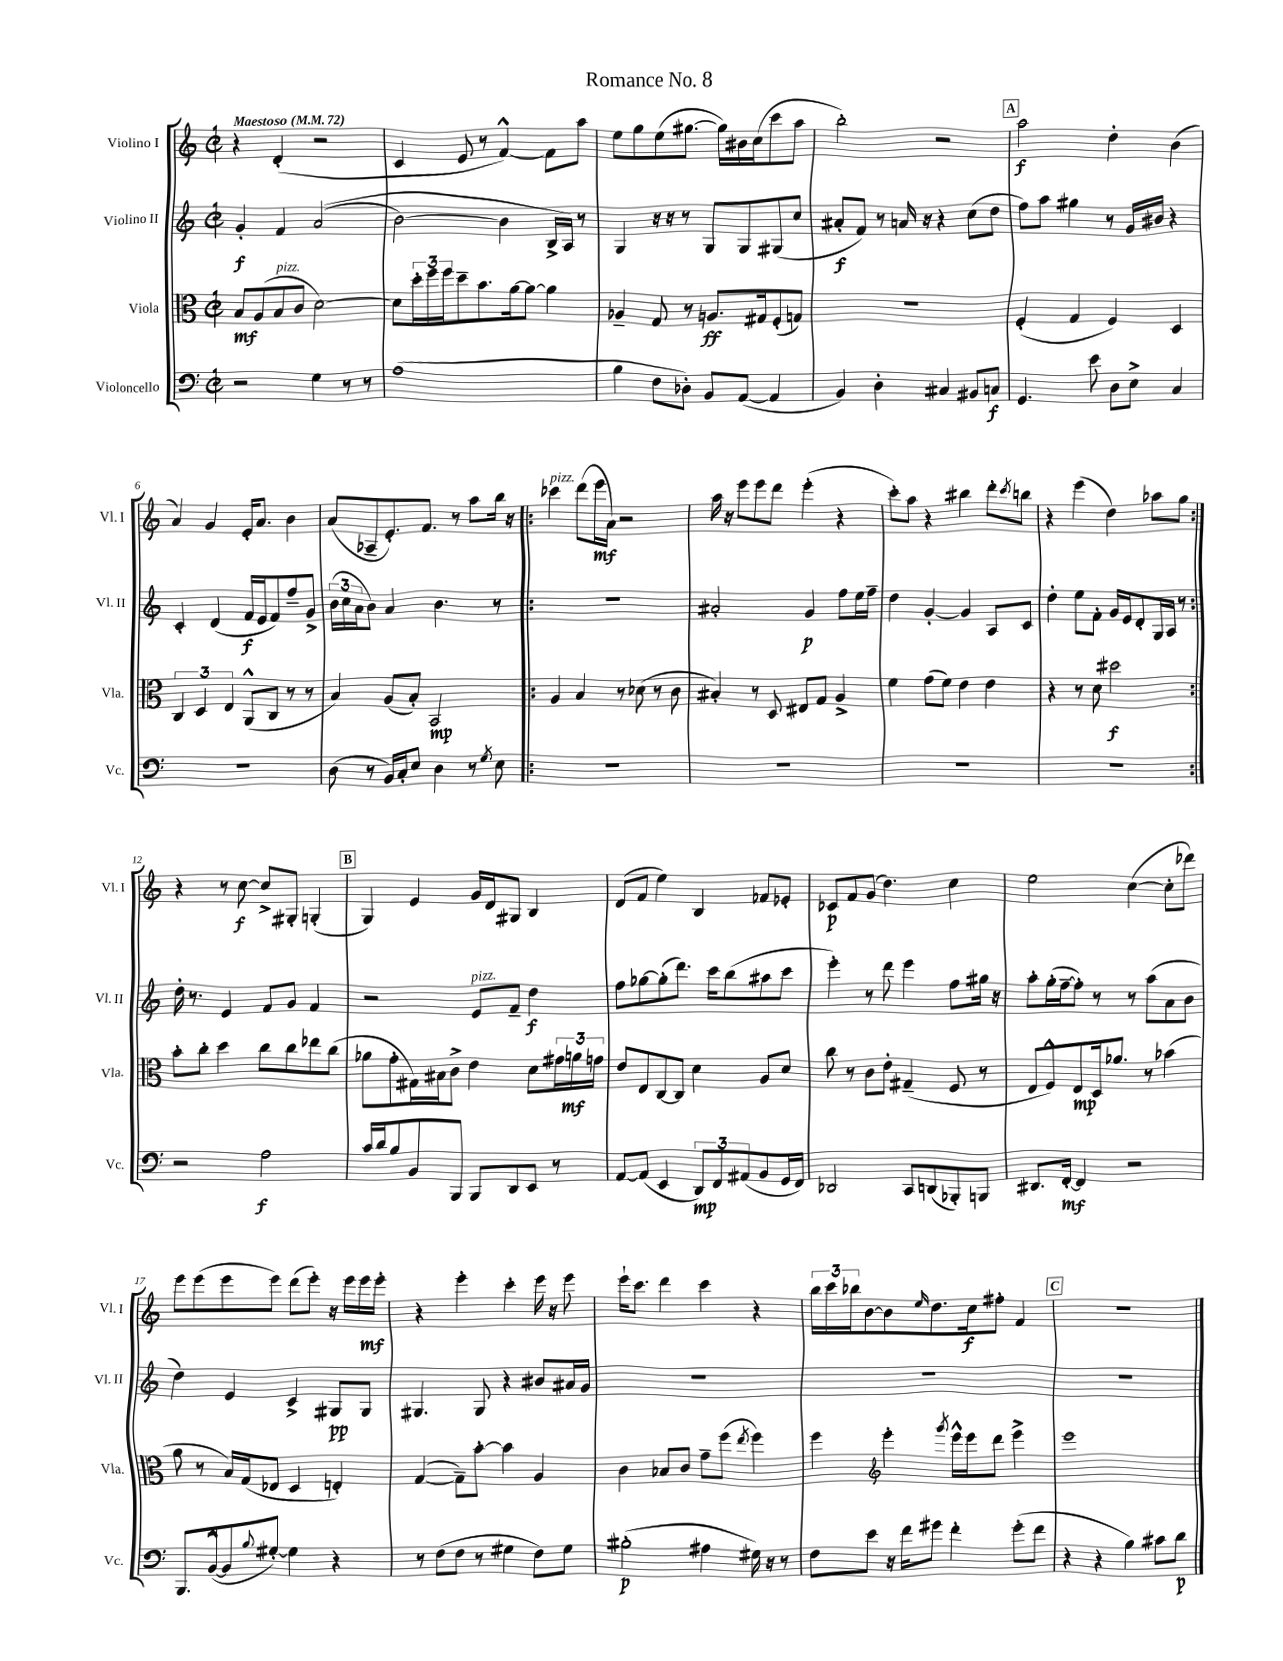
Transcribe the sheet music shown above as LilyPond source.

\header { title = "Romance No. 8" }
<<
\new StaffGroup <<
\new Staff = "s0" \with { instrumentName = "Violino I" shortInstrumentName = "Vl. I" } {
    \clef treble \key c \major \defaultTimeSignature \time 2/2 \tempo "Maestoso" 4 = 72
    r4 d'4-.( r2 |
    c'4 e'8 r8 f'4~-^) f'8 a''8 |
    e''8 g''8 e''8( gis''8.~ gis''16) bis'16 c''16( c'''8 a''8 |
    b''2-.) r2 |
    \mark \markup { \box "A" } a''2\f d''4-. b'4( |
    a'4) g'4 e'16-. a'8. b'4 |
    a'8( aes8-- e'8.-.) f'8. r8 a''8 b''16 r16 |
    \repeat volta 2 { ces'''4^\markup { \italic "pizz." } d'''8( e'''16\mf a'16) r2 |
    a''16 r16 e'''8 e'''8 d'''8 e'''4-.( r4 |
    c'''8-.) a''8 r4 bis''4 d'''8-. \acciaccatura { c'''8 } b''8 |
    r4 e'''4( d''4) aes''8 g''8 | }
    r4 r8 c''8~\f c''8-> gis8-. g4-.( |
    \mark \markup { \box "B" } g4) e'4 g'16 d'16 gis8 b4 |
    d'8( f'8 e''4) b4 fes'8 ees'8-. |
    ces'8\p f'8 g'8( d''4.) c''4 |
    e''2 c''4~( c''8-. des'''8) |
    e'''8 e'''8( e'''8 e'''8) d'''8( e'''8-.) r16 e'''16 e'''16\mf e'''16-. |
    r4 e'''4-. c'''4-. e'''16 r16 e'''8 |
    e'''16-! c'''8. d'''4 c'''4 r4 |
    \tuplet 3/2 { b''16 c'''16 bes''16 } b'8~ b'8 \grace { e''16 } d''8. c''16\f fis''8-. f'4 |
    \mark \markup { \box "C" } R1 \bar "|." |
}
\new Staff = "s1" \with { instrumentName = "Violino II" shortInstrumentName = "Vl. II" } {
    \clef treble \key c \major \defaultTimeSignature \time 2/2
    g'4-.\f f'4 a'2(\( |
    b'2~) b'4 b16-> a16\) r8 |
    g4 r16 r16 r8 g8 g8 gis8( c''8 |
    ais'8-.\f f'8) r8 a'16 r16 r4 c''8( d''8 |
    \mark \markup { \box "A" } f''8) a''8 gis''4 r8 g'16 bis'16 r4 |
    c'4-. d'4( f'16\f e'16 f'8) f''8-- g'8-> |
    \tuplet 3/2 { b'16( c''16 a'16 } b'8) a'4 b'4. r8 |
    \repeat volta 2 { R1 |
    ais'2-. g'4\p f''8 e''16 f''16-- |
    d''4 g'4~-. g'4 a8 c'8 |
    d''4-. e''8 f'8-. g'16 e'16 d'8-. g16 a16 r8 | }
    d''16-. r8. e'4 f'8 g'8 f'4 |
    \mark \markup { \box "B" } r2 e'8^\markup { \italic "pizz." } f'8-- d''4\f |
    f''8 ges''8~ ges''8-.( d'''8.) c'''16 b''8( ais''8 c'''8 |
    e'''4-.) r8 d'''8 e'''4 f''8 gis''16 r16 |
    a''8-. g''16-.( f''16~-- f''8-.) r8 r8 a''8( a'8 b'8 |
    d''4) e'4 c'4-> gis8\pp gis8 |
    gis4. gis8 r4 bis'8 ais'16 g'16 |
    R1 |
    R1 |
    \mark \markup { \box "C" } R1 \bar "|." |
}
\new Staff = "s2" \with { instrumentName = "Viola" shortInstrumentName = "Vla." } {
    \clef alto \key c \major \defaultTimeSignature \time 2/2
    b8\mf a8( b8^\markup { \italic "pizz." } c'8 d'2~) |
    d'8 \tuplet 3/2 { d''16-. f''16 f''16 } d''8-- b'8. a'16~ a'8~ a'4 |
    aes4-- g8 r8 a8.\ff gis16 f8-.( g8) |
    R1 |
    \mark \markup { \box "A" } f4-.( g4 f4) d4 |
    \tuplet 3/2 { c4 d4 e4 } a,8-^( c8 r8 r8 |
    b4) a8( b8-.) b,2\mp |
    \repeat volta 2 { a4 b4 r8 des'8( r8 c'8 |
    bis4-.) r8 d8 eis8 g8 a4-> |
    f'4 g'8( f'8) e'4 e'4 |
    r4 r8 d'8 dis''2\f | }
    b'8-. c''8-. d''4 c''8 c''8 ees''8 c''8( |
    \mark \markup { \box "B" } aes'8 g'8-. gis16) bis16 c'8-> e'4 d'8 \tuplet 3/2 { gis'16 a'16\mf g'16 } |
    e'8 e8 c8~ c8 d'4 a8 d'8 |
    c''8 r8 c'8 e'8-. gis4--( f8 r8 |
    e8 f8-^) e8\mp d16 aes'8. r8 bes'4( |
    a'8 r8 b16) g16( ees8 d4 e4-.) |
    g4~( g8--) b'8~-. b'4 a4 |
    c'4 bes8 c'8 g'8-- f''8( \acciaccatura { e''8 } f''4) |
    f''4 \clef treble e'''4-. \acciaccatura { g'''8 } e'''16-^ e'''16 d'''8 e'''4-> |
    \mark \markup { \box "C" } e'''1 \bar "|." |
}
\new Staff = "s3" \with { instrumentName = "Violoncello" shortInstrumentName = "Vc." } {
    \clef bass \key c \major \defaultTimeSignature \time 2/2
    r2 g4 r8 r8 |
    a1( |
    b4 f8 des8-.) b,8 a,8~( a,4 |
    b,4) d4-. cis4 bis,8 c8\f |
    \mark \markup { \box "A" } g,4. e'8 d8 e8-> c4 |
    R1 |
    d8( r8 b,16) c16-. e8 d4 r8 \acciaccatura { g8 } e8 |
    \repeat volta 2 { R1 |
    R1 |
    R1 |
    R1 | }
    r2 a2\f |
    \mark \markup { \box "B" } c'16 d'16 b8 b,8 b,,8 b,,8 d,8 e,8 r8 |
    a,8~ a,8( e,4 \tuplet 3/2 { d,8\mp) f,8 ais,8( } b,8 g,16 f,16) |
    des,2 c,8 d,8( bes,,8-.) b,,8 |
    dis,8. f,16~-.\mf f,4 r2 |
    b,,8. b,16~-^( b,8 \appoggiatura { b8 } gis8~-.) gis4 r4 |
    r8 f8( f8 r8 gis4 f8) gis8 |
    bis2-.\p( ais4 gis16) r16 r8 |
    f8 e'8 r16 f'16 gis'8 f'4-. gis'8-.( f'8 |
    \mark \markup { \box "C" } r4 r4 b4) cis'8 d'8\p \bar "|." |
}
>>
>>
